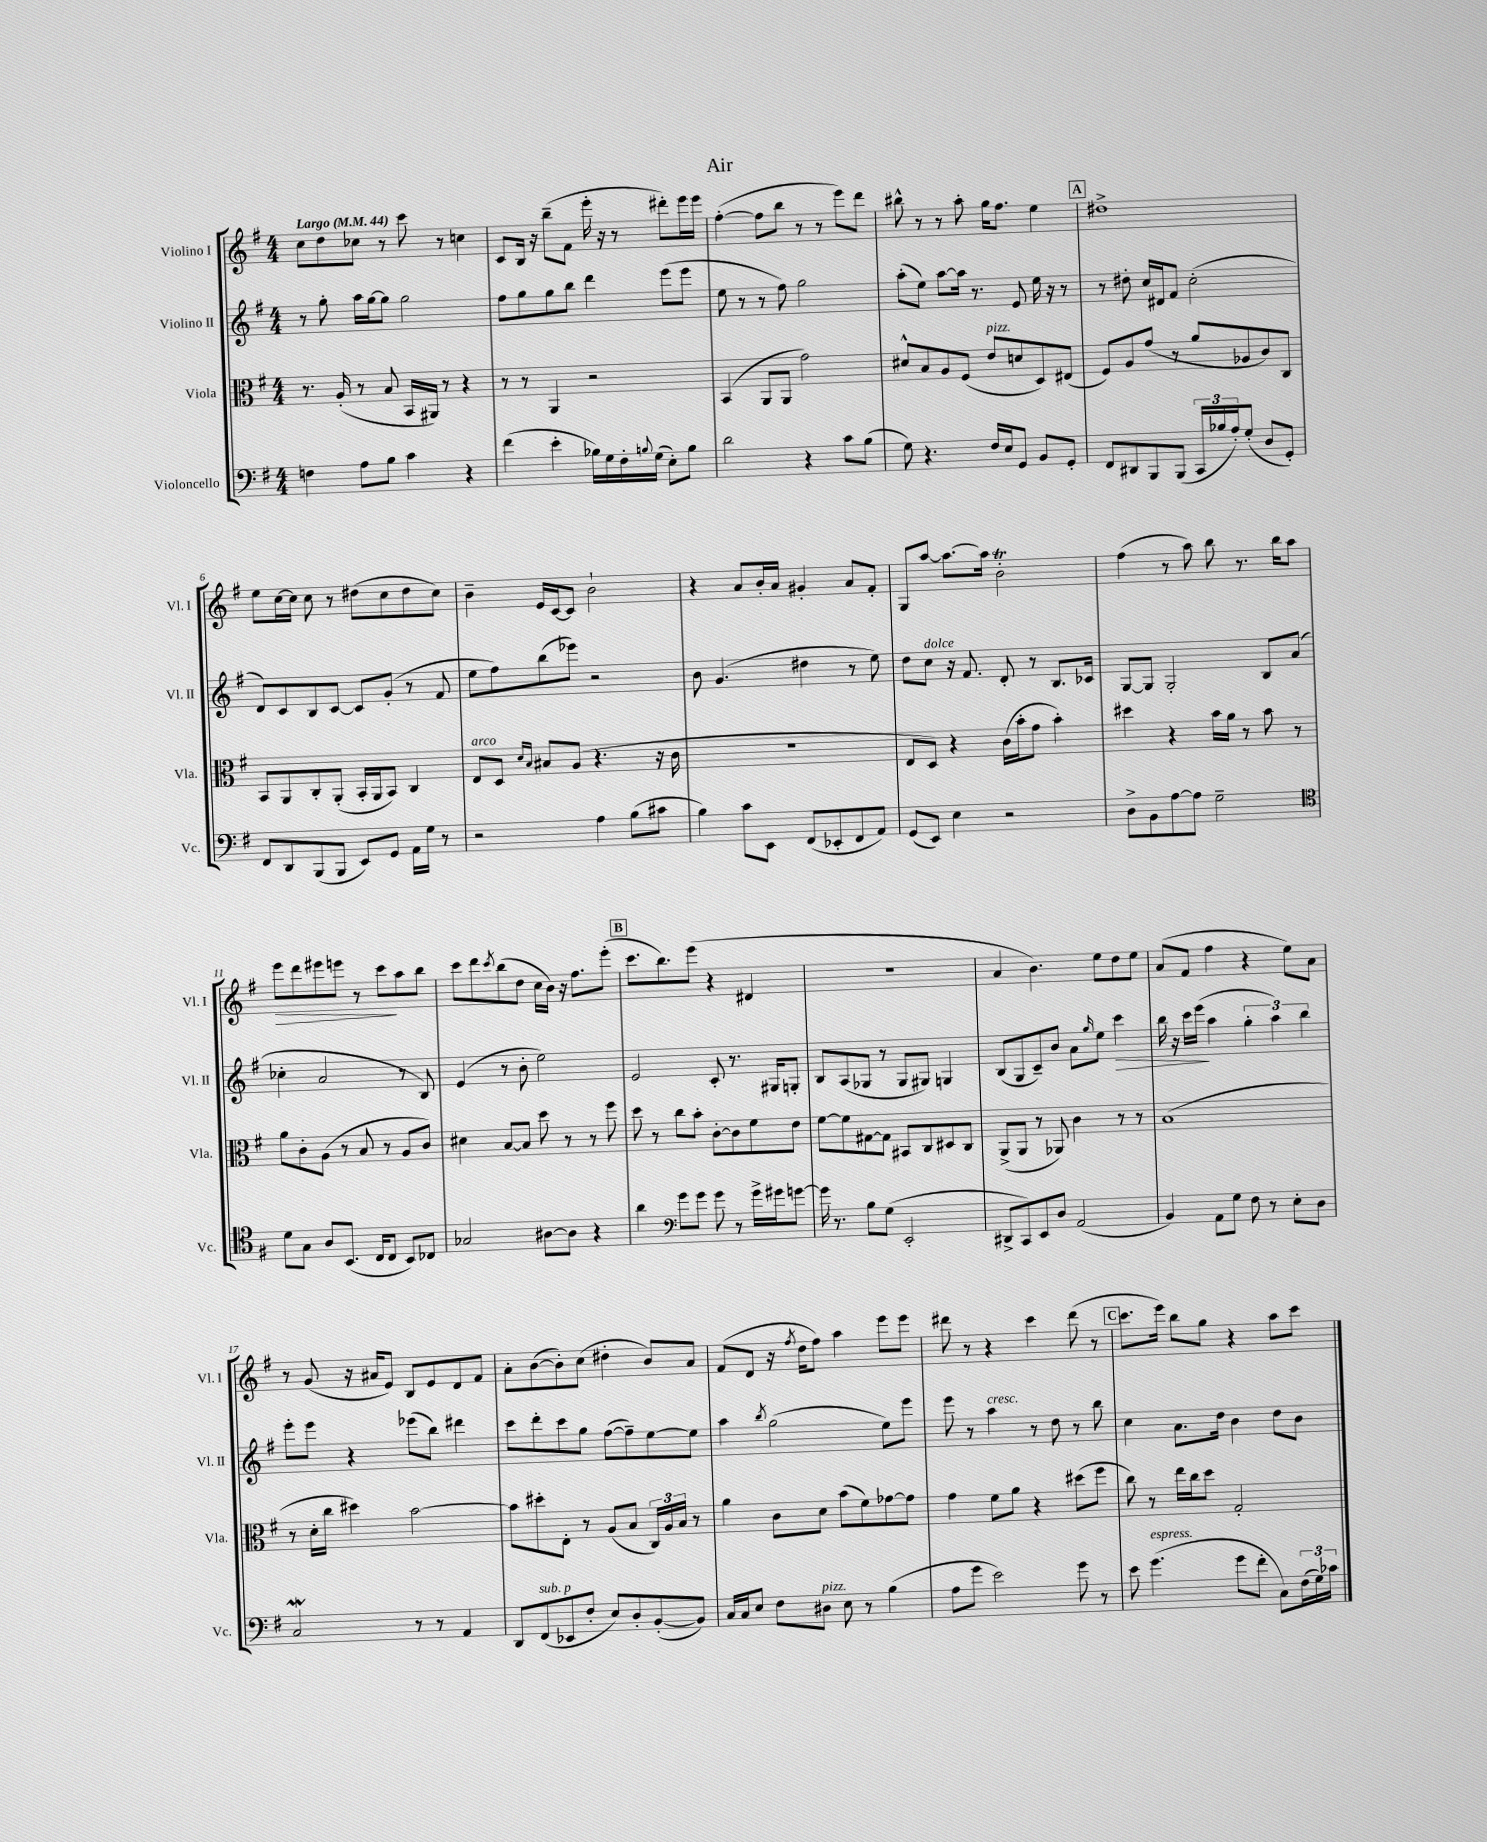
\header { title = "Air" }
<<
\new StaffGroup <<
\new Staff = "s0" \with { instrumentName = "Violino I" shortInstrumentName = "Vl. I" } {
    \clef treble \key g \major \numericTimeSignature \time 4/4 \tempo "Largo" 4 = 44
    c''8 d''8 ces''8 r8 c'''8 r8 c''4 |
    c'8 b16 r16 b''8--( fis'8 e'''16-. r16 r8 dis'''8-.) e'''16 e'''16 |
    fis''4~-.( fis''8 b''8 r8 r8 e'''8) d'''8 |
    bis''8-^ r8 r8 a''8-. g''16 fis''8. e''4 |
    \mark \markup { \box "A" } dis''1-> |
    e''8 c''16~ c''16 c''8 r8 dis''8( c''8 dis''8 c''8) |
    b'4-- e'16 c'16~ c'8 b'2-! |
    r4 a'8 b'16-. a'16 gis'4-. a'8 fis'8-. |
    g8 a''8~ a''8.~ a''16 b'2-.\trill |
    fis''4( r8 a''8) b''8 r8. b''16 a''8 |
    e'''8\> d'''8 eis'''8 e'''8 r8 c'''8\! a''8 b''8 |
    c'''8 d'''8 \acciaccatura { c'''8 } b''8( d''8 c''16 b'16) r16 fis''8. e'''8-.( |
    \mark \markup { \box "B" } c'''8. b''8.) e'''8( r4 dis'4 |
    R1 |
    a'4 b'4.) e''8 d''8 e''8 |
    a'8( fis'8 fis''4 r4 e''8) a'8 |
    r8 g'8( r16 ais'16 e'8) b8 e'8 d'8 fis'8 |
    a'8-. b'8~( b'8-.) c''8( dis''4-. b'8) a'8 |
    fis'8( d'8 r16 \acciaccatura { fis''8 } d''16 fis''8) a''4 e'''8 e'''8 |
    dis'''8 r8 r4 c'''4 dis'''8( r8 |
    \mark \markup { \box "C" } c'''8. e'''16) b''8 g''8 r4 a''8 c'''8 \bar "|." |
}
\new Staff = "s1" \with { instrumentName = "Violino II" shortInstrumentName = "Vl. II" } {
    \clef treble \key g \major \numericTimeSignature \time 4/4
    r8 g''8-. a''16 g''16~ g''8 g''2 |
    fis''8 g''8 g''8 b''8 d'''4 e'''8( e'''8 |
    e''8 r8 r8 fis''8) g''2 |
    a''8-.( e''8) a''8~ a''16 r8. e'8 e''16 r16 r8 |
    \mark \markup { \box "A" } r8 dis''8-. c''16 dis'16 fis'8 c''2-.( |
    d'8) c'8 b8 c'8~ c'8 g'8-.( r8 fis'8 |
    e''8 fis''8) b''8( ees'''8) r2 |
    b'8 g'4.( dis''4 r8 e''8) |
    d''8 c''8^\markup { \italic "dolce" } r16 fis'8. d'8-. r8 b8. ces'16 |
    g8~ g8 g2-. b8 a'8( |
    ces''4-. a'2 r8 b8) |
    e'4( r8 b'8-. e''2) |
    \mark \markup { \box "B" } e'2 c'8-. r8. gis16 g8-. |
    b8 a8( ges8 r8 ges8 gis8) g4 |
    b8( g8 c'8--) b'8 a'8 \grace { g''16 } e''8 c'''4\> |
    b''16 r16 c'''16 e'''16\!( a''4 \tuplet 3/2 { g''4-. a''4) b''4 } |
    e'''8-. e'''8 r4 ees'''8( b''8) dis'''4 |
    c'''8 d'''8-. c'''8 g''8 fis''8~( fis''8--) e''8~ e''8 |
    a''4 \acciaccatura { b''8 } g''2( e''8) e'''8 |
    e'''8 r8 a''4^\markup { \italic "cresc." } r8 d''8 r8 b''8 |
    \mark \markup { \box "C" } c''4 a'8. d''16 b'4 d''8 b'8 \bar "|." |
}
\new Staff = "s2" \with { instrumentName = "Viola" shortInstrumentName = "Vla." } {
    \clef alto \key g \major \numericTimeSignature \time 4/4
    r8. a16-.( r8 b8 b,16 ais,16) r8 r4 |
    r8 r8 a,4 r2 |
    b,4( a,8 a,8 g'2) |
    dis'8-^ b8 a8 fis8( e'8^\markup { \italic "pizz." } d'8 d8) eis8( |
    \mark \markup { \box "A" } fis8) a8 g'8( r8 a'8 aes8 c'8) c8 |
    b,8 a,8 c8-. a,8-.( b,16-. a,16 b,8) c4 |
    e8^\markup { \italic "arco" } d8 \grace { d'16 b16 } bis8 a8( r4. r16 c'16 |
    R1 |
    e8 d8) r4 c'16( b'16-. g'8 b'4-.) |
    dis''4 r4 b'16 a'16 r8 b'8 r8 |
    a'8 c'8-. a8( r8 b8 r8 a8 c'8) |
    dis'4 b8~ b8 d''8 r8 r8 fis''8 |
    \mark \markup { \box "B" } d''8 r8 c''8 b'8-. c'8~-. c'8 fis'8 e'8 |
    fis'8~ fis'8 gis8~ gis8 bis,8 c8 dis8 c8 |
    a,8->( a,8 r8 aes,8) c'4 r8 r8 |
    b1( |
    r8 d'16-. c''16 dis''4) b'2~ |
    b'8 dis''8-. e8-. r8 a8( b8 \tuplet 3/2 { c16) a16 b16 } r8 |
    a'4 c'8 d'8 b'8( fis'8) ges'8~ ges'8 |
    g'4 fis'8 a'8 r4 dis''8( fis''8 |
    \mark \markup { \box "C" } c''8) r8 e''16 c''16 d''8 g2-. \bar "|." |
}
\new Staff = "s3" \with { instrumentName = "Violoncello" shortInstrumentName = "Vc." } {
    \clef bass \key g \major \numericTimeSignature \time 4/4
    f4 a8 b8 c'4 r4 |
    fis'4( e'4-. bes16) g16 fis16-. \appoggiatura { b8 } g16( e8-.) b8 |
    d'2 r4 c'8 b8( |
    g8) r4. fis16 e16 g,8 b,8 g,8-. |
    \mark \markup { \box "A" } fis,8 dis,8 b,,8 b,,8( \tuplet 3/2 { c,16 bes16 a16-.) } g8-.( d8 g,8-.) |
    fis,8 d,8 b,,8( b,,8 e,8) g,8 a,16 g16 r8 |
    r2 a4 b8( cis'8 |
    b4) c'8 e,8 fis,8( ees,8-. fis,8 a,8) |
    g,8( e,8) e4 r2 |
    d8-> b,8 a8~ a8 g2-- |
    \clef tenor d'8 g8 a8 b,8.( c16 c8 b,8) ces8 |
    ges2 ais8~ ais8 r4 |
    \mark \markup { \box "B" } a'4 \clef bass g'8 g'8 g'8 r8 g'16-> gis'16 g'8~ |
    g'16 r8. b8 g8( e,2-. |
    dis,8-> c,8) e,8 d8 a,2( |
    b,4) a,8 g8 fis8 r8 e8-. d8 |
    c2\mordent r8 r8 a,4 |
    d,8 fis,8^\markup { \italic "sub. p" }( ees,8 fis8-. e8) d8-. b,8~-.( b,8) |
    c16 c16 e8 fis8 dis8^\markup { \italic "pizz." } e8 r8 b4( |
    a8 g'8 e'2) g'8 r8 |
    \mark \markup { \box "C" } e'8 g'4.^\markup { \italic "espress." }( g'8 fis'8-. c8) \tuplet 3/2 { fis16( g16) ces'16 } \bar "|." |
}
>>
>>
